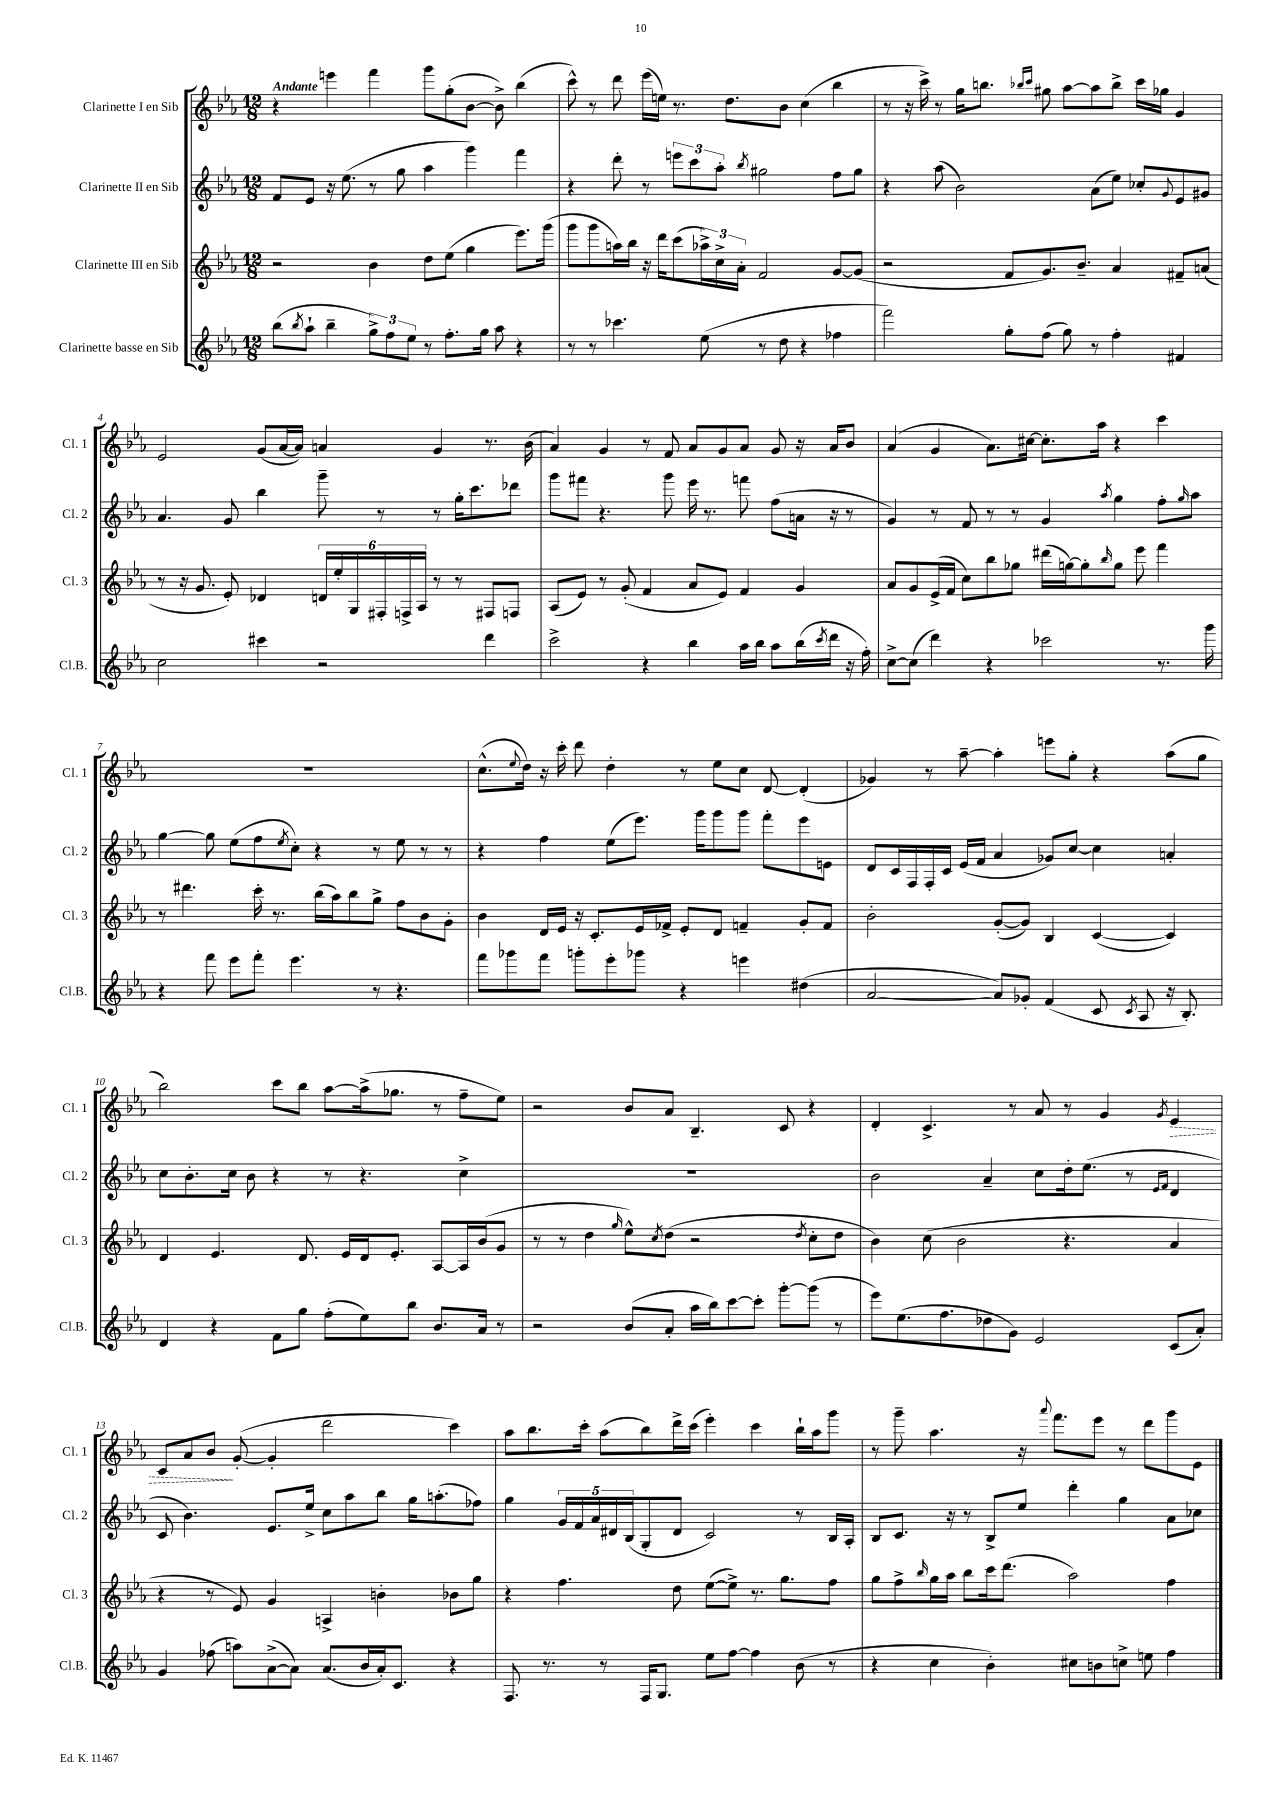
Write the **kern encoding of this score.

**kern	**kern	**kern	**kern	**dynam
*part4	*part3	*part2	*part1	*part1
*staff4	*staff3	*staff2	*staff1	*staff1
*I"Clarinette basse en Sib	*I"Clarinette III en Sib	*I"Clarinette II en Sib	*I"Clarinette I en Sib	*
*I'Cl.B.	*I'Cl. 3	*I'Cl. 2	*I'Cl. 1	*
*clefG2	*clefG2	*clefG2	*clefG2	*
*k[b-e-a-]	*k[b-e-a-]	*k[b-e-a-]	*k[b-e-a-]	*
*M12/8	*M12/8	*M12/8	*M12/8	*
=1	=1	=1	=1	=1
!	!	!	!LO:TX:a:B:t=Andante	!
(8bb-\L	2r	8f/L	4r	.
8qbb-/	.	.	.	.
8aa-`\J	.	8e-/J	.	.
4bb-~\	.	16r	4eeen\	.
.	.	(8.ee-\	.	.
12gg^\L)	4b-\	8r	4fff\	.
12ff\	.	.	.	.
.	.	8gg\	.	.
12ee-\J	.	.	.	.
8r	8dd\L	4aa-\	8ggg\L	.
8.ff'\L	(8ee-\J	.	(8gg'\	.
.	4gg\	4ggg\)	[8b-\J	.
16gg\Jk	.	.	.	.
8aa-\	.	.	8b-^\])	.
4r	8.eee-\L)	4fff\	(4bb-\	.
.	(16ggg\Jk	.	.	.
=2	=2	=2	=2	=2
8r	8ggg\L	4r	8ccc^^\)	.
8r	8ggg\	.	8r	.
4.ccc-X\	16aan\L)	8ddd'\	8ddd\	.
.	16bb-\JJ	.	.	.
.	16r	8r	(16eee-\LL	.
.	16ddd\KL	.	16een\JJ)	.
.	(8ccc\	12eeen\L	8.r	.
.	.	12ccc\	.	.
(8ee-\	24aa-X^\L)	.	.	.
.	24cc^\	12aa-'\J	.	.
.	.	.	8.dd\L	.
.	24a-'\JJ	.	.	.
.	.	8qbb-/	.	.
8r	2f/	2gg#X\	.	.
8dd\	.	.	8b-\J	.
4r	.	.	(4cc\	.
4ff-X\	[8g/L	8ff\L	4bb-\	.
.	(8g/J]	8gg#\J	.	.
=3	=3	=3	=3	=3
2fff\)	2r	4r	8r	.
.	.	.	16r	.
.	.	.	16ccc^\)	.
.	.	(8aa-\	8r	.
.	.	2b-\)	16gg\KL	.
.	.	.	8.bbn\J	.
8gg'\L	8f/L	.	.	.
.	.	.	16qqbb-X/LL	.
.	.	.	16qqccc/JJ	.
(8ff\J	8.g/)	.	8gg#X\	.
8gg\)	.	.	[8aa-\L	.
.	8.b-~/J	.	.	.
8r	.	(8a-\L	8aa-\]	.
4ff'\	4a-/	8ee-\J)	8bb-^\J	.
.	.	8cc-X'/L	16ccc\LL	.
.	.	.	16gg-X\JJ	.
.	.	8qqg/	.	.
4f#X/	8f#X~/L	8e-/	4g/	.
.	(8an/J	8g#X/J	.	.
!!LO:LB:g=z
=4	=4	=4	=4	=4
2cc\	8r	4.a-/	2e-/	.
.	16r	.	.	.
.	8.g/	.	.	.
.	8e-'/)	8g/	.	.
4ccc#X\	4d-X/	4bb-\	(8g/L	.
.	.	.	[16a-/L	.
.	.	.	16a-/JJ])	.
2r	24dn/LL	8ggg~\	4an/	.
.	24ee-'/	.	.	.
.	24G/	.	.	.
.	24F#X'/	8r	.	.
.	24Fn^/	.	.	.
.	24A-/JJ	.	.	.
.	8r	8r	4g/	.
.	8r	16gg'\KL	.	.
.	.	8.ccc\	.	.
4ddd\	8F#X/L	.	8.r	.
.	8Fn/J	8ddd-X\J	.	.
.	.	.	(16b-\	.
=5	=5	=5	=5	=5
2ccc^\	(8A-/L	8ggg\L	4a-/)	.
.	8e-/J)	8fff#X\J	.	.
.	8r	4.r	4g/	.
.	(8g'/	.	.	.
4r	4f/	.	8r	.
.	.	8ggg\	8f/	.
4bb-\	8a-/L	16eee-\	8a-/L	.
.	.	8.r	.	.
.	8e-/J)	.	8g/	.
16aa-\LL	4f/	8fffn\	8a-/J	.
16bb-\JJ	.	.	.	.
8aa-\L	.	(8ff\L	8g/	.
(16bb-\L	4g/	16an\Jk	16r	.
8qccc/	.	.	.	.
16ddd\JJ	.	16r	16a-/KL	.
16r	.	8r	8b-/J	.
16ff'\)	.	.	.	.
=6	=6	=6	=6	=6
[8cc^\L	8a-/L	4g/)	(4a-/	.
(8cc\J]	8g/	.	.	.
4ddd\)	(16e-^/L	8r	4g/	.
.	16f/JJ	.	.	.
.	8cc\L)	8f/	.	.
4r	8bb-\	8r	8.a-\L)	.
.	8gg-X\J	8r	.	.
.	.	.	[16cc#X\Jk	.
2ccc-X\	(16ddd#X\LL	4g/	8.cc#'\L]	.
.	[16ggn\J)	.	.	.
.	8gg'\]	.	.	.
.	.	.	16aa-\Jk	.
.	16qqbb-/	8qaa-/	.	.
.	8gg\J	4gg\	4r	.
.	8eee-\	.	.	.
8.r	4fff\	8ff'\L	4ccc\	.
.	.	16qqgg/	.	.
.	.	8aa-\J	.	.
16ggg\	.	.	.	.
!!LO:LB:g=z
=7	=7	=7	=7	=7
4r	8r	[4gg\	1.r	.
.	4.ddd#X\	.	.	.
8fff\	.	8gg\]	.	.
8eee-\L	.	(8ee-\L	.	.
8fff'\J	16ccc'\	8ff\	.	.
.	8.r	.	.	.
.	.	8qee-/	.	.
4.eee-\	.	8cc'\J)	.	.
.	(16bb-\LL	4r	.	.
.	16aa-\J)	.	.	.
.	8bb-\	.	.	.
8r	8gg^\J	8r	.	.
4.r	8ff\L	8ee-\	.	.
.	8b-\	8r	.	.
.	8g'\J	8r	.	.
=8	=8	=8	=8	=8
8fff\L	4b-\	4r	(8.cc^^\L	.
8ggg-X\	.	.	.	.
.	.	.	8qqee-/	.
.	.	.	16dd\Jk)	.
8fff\J	16d/LL	4ff\	16r	.
.	16e-/JJ	.	16ccc'\	.
8gggn'\L	16r	.	8ddd\	.
.	8.c'/L	.	.	.
8eee-'\	.	(8ee-\L	4dd'\	.
8ggg-X\J	16e-/L	8.eee-\J)	.	.
.	16f-X^/JJ	.	.	.
4r	8e-'/L	.	8r	.
.	.	16ggg\KL	.	.
.	8d/J	8ggg\	8ee-\L	.
4eeen\	4fn~/	8ggg\J	8cc\J	.
.	.	8fff'\L	[8d/	.
(4dd#X\	8g'/L	8eee-\	(4d'/]	.
.	8f/J	8en\J	.	.
=9	=9	=9	=9	=9
[2a-/	2b-'\	8d/L	4g-X/)	.
.	.	16c/L	.	.
.	.	16F/	.	.
.	.	16F'/	8r	.
.	.	16c/JJ	.	.
.	.	(16e-/LL	[8aa-~\	.
.	.	16f/JJ	.	.
8a-/L])	([8g'/L	4a-/	4aa-'\]	.
8g-X'/J	8g/J])	.	.	.
(4f/	4B-/	8g-X/L)	8eeen\L	.
.	.	[8cc/J	8gg'\J	.
8c/	([4c/	4cc\]	4r	.
8qc/	.	.	.	.
8A-/	.	.	.	.
16r	4c/])	4an'/	(8aa-\L	.
8.B-'/)	.	.	.	.
.	.	.	8gg\J	.
!!LO:LB:g=z
=10	=10	=10	=10	=10
4d/	4d/	8cc\L	2bb-\)	.
.	.	8.b-'\	.	.
4r	4.e-/	.	.	.
.	.	16cc\Jk	.	.
.	.	8b-\	.	.
8f\L	.	4r	8ccc\L	.
8gg\J	8.d/	.	8bb-\J	.
(8ff'\L	.	8r	[8aa-\L	.
.	16e-/LL	.	.	.
8ee-\)	16d/J	4.r	(16aa-^\k]	.
.	8.e-'/J	.	8.gg-X\J	.
8bb-\J	.	.	.	.
8.b-/L	[8A-/L	.	8r	.
.	16A-/L]	4cc^\	8ff~\L	.
16a-/Jk	(16b-/J	.	.	.
8r	8g/J	.	8ee-\J)	.
=11	=11	=11	=11	=11
2r	8r	1.r	2r	.
.	8r	.	.	.
.	4dd\	.	.	.
.	16qqgg/	.	.	.
(8b-/L	8ee-^^\L)	.	8b-/L	.
.	8qcc/	.	.	.
8a-'/J	(8dd\J	.	8a-/J	.
16aa-\LL	2r	.	4.B-~/	.
16bb-\J)	.	.	.	.
[8ccc\	.	.	.	.
8ccc'\J]	.	.	.	.
[8ggg'\L	.	.	8c/	.
.	8qdd/	.	.	.
(8ggg\J]	8cc'\L	.	4r	.
8r	8dd\J	.	.	.
=12	=12	=12	=12	=12
8eee-\L)	4b-\)	2b-\	4d'/	.
(8.ee-\	.	.	.	.
.	(8cc\	.	4.c^/	.
8.ff\	.	.	.	.
.	2b-\	.	.	.
8dd-X\	.	4a-~/	.	.
8g\J)	.	.	8r	.
2e-/	.	8cc\L	8a-/	.
.	4.r	16dd'\k	8r	.
.	.	(8.ee-\J	.	.
.	.	.	4g/	.
.	.	8r	.	.
.	.	16qqe-/LL	.	.
.	.	16qqf/JJ	8qg/	.
!	!	!	!	!LO:HP:b
(8c/L	4a-/	4d/	4e-/	>
8a-'/J)	.	.	.	.
!!LO:LB:g=z
=13	=13	=13	=13	=13
4g/	4r	8c/	8c/L	.
.	.	4.b-\)	8a-/	.
(8ff-X\	8r	.	8b-/J	.
8aan\L)	8e-/)	.	([8g'/	]
([8a-^\	4g/	8.e-/L	4g'/]	.
8a-\J])	.	.	.	.
.	.	16ee-^/Jk	.	.
(8.a-/L	4An^/	8cc\L	2ddd\	.
.	.	8aa-\	.	.
16b-/L	.	.	.	.
16a-'/J)	4bn'\	8bb-\J	.	.
8.c/J	.	.	.	.
.	.	16gg\KL	.	.
.	.	(8.aan'\	.	.
4r	8b-X\L	.	4ccc\)	.
.	8gg\J	8ff-X\J)	.	.
=14	=14	=14	=14	=14
8.F/	4r	4gg\	8aa-\L	.
.	.	.	8.bb-\	.
8.r	.	.	.	.
.	4.ff\	20g/LL	.	.
.	.	20f/	.	.
.	.	.	16ccc'\Jk	.
.	.	20a-/	.	.
8r	.	.	(8aa-\L	.
.	.	20d#X/	.	.
.	.	(20B-/J	.	.
16F/KL	.	8G'/	8bb-\)	.
8.G/J	.	.	.	.
.	8dd\	8d#/J	16ddd^\L	.
.	.	.	(16ccc\JJ	.
8ee-\L	([8ee-\L	2c/)	4eee-'\)	.
[8ff\J	8ee-^\J])	.	.	.
4ff\]	8.r	.	4ccc\	.
.	8.gg\L	.	.	.
(8b-\	.	8r	16bb-`\LL	.
.	.	.	16aa-\J	.
8r	8ff\J	16B-/LL	8ggg\J	.
.	.	16A-'/JJ	.	.
=15	=15	=15	=15	=15
4r	8gg\L	8B-/L	8r	.
.	8ff^\	8.c/J	8ggg~\	.
.	16qqbb-/	.	.	.
4cc\	16gg\L	.	4.aa-\	.
.	16aa-\JJ	16r	.	.
.	8bb-\L	8r	.	.
4b-'\)	16ccc\k	8B-^/L	.	.
.	(8.ddd\J	.	.	.
.	.	8ee-/J	16r	.
.	.	.	8qqaaa-/	.
.	.	.	8.fff\L	.
8cc#X\L	2aa-\)	4ddd'\	.	.
8bn\	.	.	8eee-\J	.
8ccn^\J	.	4gg\	8r	.
8een\	.	.	8ddd\L	.
4ff\	4ff\	8a-\L	8ggg\	.
.	.	8cc-X\J	8e-\J	.
==	==	==	==	==
*-	*-	*-	*-	*-
